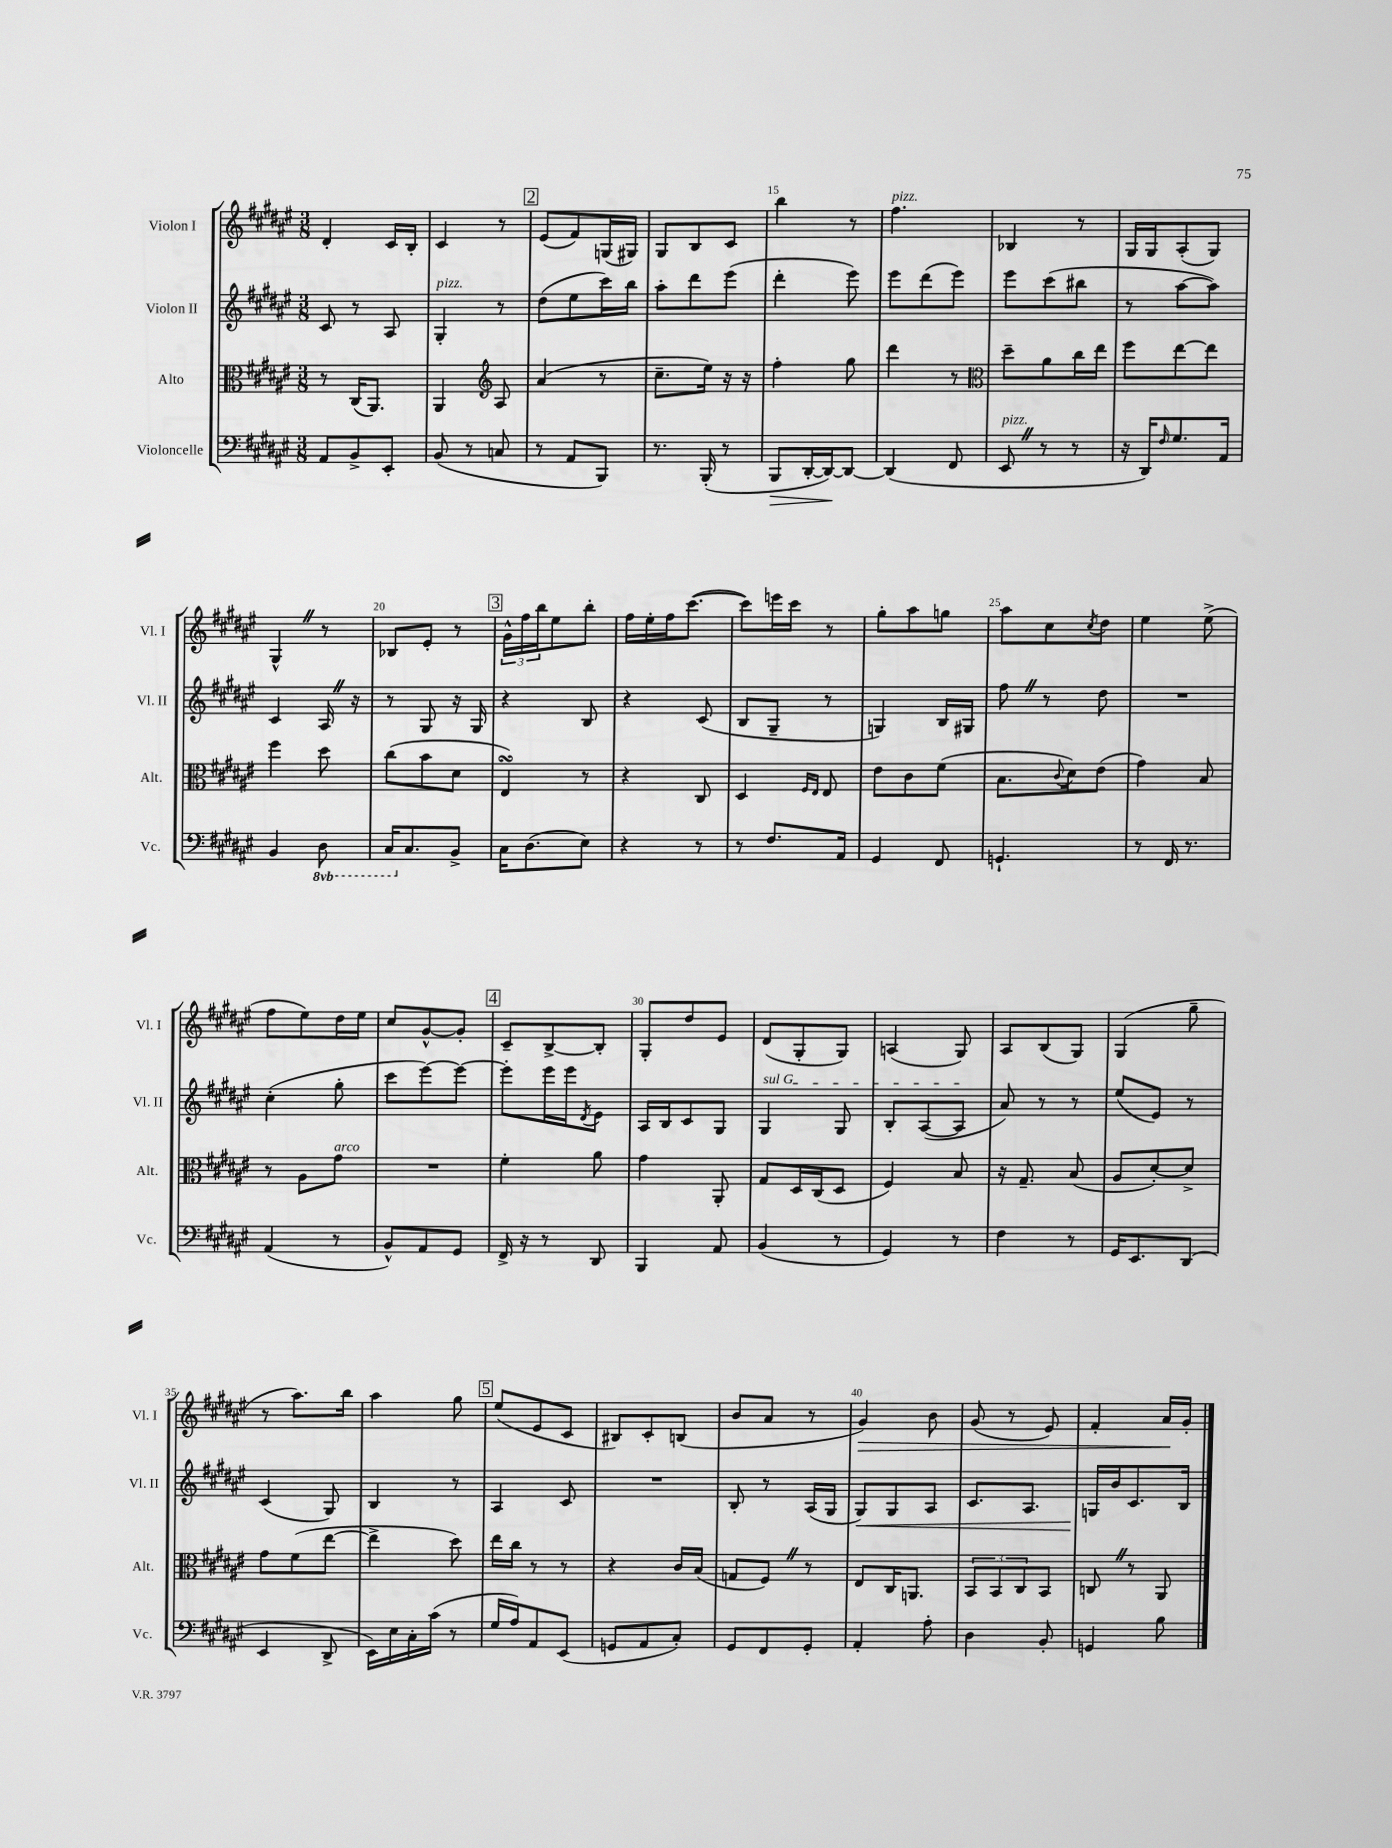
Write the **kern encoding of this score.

**kern	**kern	**kern	**kern
*staff4	*staff3	*staff2	*staff1
*clefF4	*clefC3	*clefG2	*clefG2
*k[f#c#g#d#a#e#]	*k[f#c#g#d#a#e#]	*k[f#c#g#d#a#e#]	*k[f#c#g#d#a#e#]
*M3/8	*M3/8	*M3/8	*M3/8
8AA#/L	8r	8c#/	4d#'/
8BB^/	(16C#/LK	8r	.
.	8.AA#/J)	.	.
8EE#'/J	.	8A#/	16c#/LL
.	.	.	16B'/JJ
=	=	=	=
(8BB/	4AA#/	4G#'/	4c#/
8r	.	.	.
*	*clefG2	*	*
8C/	8A#/	8r	8r
=	=	=	=
8r	(4a#/	(8dd#\L	(8e#/L
8AA#/L	.	8ee#\	8f#/)
8BBB/J)	8r	16ccc#\L)	(16G/L
.	.	16bb\JJ	16G#/JJ)
=	=	=	=
8.r	8.cc#~\L	8aa#'\L	8G#/L
.	.	8ddd#\	8B/
(16BBB'/	16ee#\Jk)	.	.
8r	16r	(8eee#\J	8c#/J
.	16r	.	.
=	=	=	=
8BBB/L	4ff#'\	4ddd#'\	4bb\
[16DD#'/L	.	.	.
16DD#/_J)	.	.	.
8DD#/_J	8gg#\	8eee#\)	8r
=	=	=	=
(4DD#/]	4ddd#\	8eee#\L	4.ff#\
.	.	(8ddd#\	.
8FF#/	8r	8eee#\J)	.
=	=	=	=
*	*clefC3	*	*
8EE#/	8dd#~\L	8eee#\L	4B-/
8r	8a#\	(8ccc#\	.
8r	16cc#\L	8bb#\J	8r
.	16ee#\JJ	.	.
=	=	=	=
16r	8ff#\L	8r	16G#/LL
16DD#/LK)	.	.	16G#/J
16qqF#/	.	.	.
8.G#/	[8ee#\	[8aa#\L	(8A#'/
.	8ee#\]J	8aa#\]J)	8G#/J)
16AA#/Jk	.	.	.
=	=	=	=
4BB/	4ff#\	4c#/	4G#^^/
8DD#\	8dd#\	16A#/	8r
.	.	16r	.
=	=	=	=
16CC#/LK	(8cc#\L	8r	8B-/L
8.C#/	.	.	.
.	8b\	8G#/	8e#'/J
8BB^/J	8d#\J	16r	8r
.	.	16G#/	.
=	=	=	=
16C#\LK	4E#/)	4r	24g#^^\LL
.	.	.	24ff#\
(8.D#\	.	.	.
.	.	.	24bb\J
.	.	.	8ee#\
8E#\J)	8r	8B/	8bb'\J
=	=	=	=
4r	4r	4r	16ff#\LL
.	.	.	16ee#'\
.	.	.	16ff#\J
.	.	.	([8.ccc#\J
8r	8C#/	(8c#/	.
=	=	=	=
8r	4D#/	8B/L	8ccc#\]L)
8.F#/L	.	8G#~/J	16eee\L
.	.	.	16ccc#\JJ
.	16qqF#/LL	.	.
.	16qqE#/JJ	.	.
.	8E#/	8r	8r
16AA#/Jk	.	.	.
=	=	=	=
4GG#/	8e#\L	4G/)	8gg#'\L
.	8c#\	.	8aa#\
8FF#/	(8f#\J	16B/LL	8gg\J
.	.	16G#/JJ	.
=	=	=	=
4.GG`/	8.B\L	8ff#\	8aa#\L
.	.	8r	8cc#\
.	8qqc#/	.	.
.	16d#\k)	.	.
.	.	.	8qcc#/
.	(8e#\J	8dd#\	8dd#\J
=	=	=	=
8r	4g#\)	4.r	4ee#\
16FF#/	.	.	.
8.r	.	.	.
.	8B/	.	(8ee#^\
=	=	=	=
(4AA#/	8r	(4cc#'\	8ff#\L
.	8A#\L	.	8ee#\)
8r	8g#\J	8gg#'\	16dd#\L
.	.	.	16ee#\JJ
=	=	=	=
8BB^^/L)	4.r	8ccc#\L	8cc#/L
8AA#/	.	[8eee#\)	[8g#^^/
8GG#/J	.	8eee#\_J	8g#'/]J
=	=	=	=
16FF#^/	4f#'\	8eee#'\]L	8c#~/L
16r	.	.	.
8r	.	16eee#\L	[8B^/
.	.	16eee#\J	.
.	.	8qd#/	.
8DD#/	8a#\	8e#\J	8B'/]J
=	=	=	=
4BBB/	4g#\	16A#/LL	8G#'/L
.	.	16B/J	.
.	.	8c#/	8dd#/
8AA#/	8AA#'/	8G#/J	8e#/J
=	=	=	=
(4BB/	8G#/L	4G#/	(8d#/L
.	16D#/L	.	8G#'/
.	(16C#/J	.	.
8r	8D#/J	8G#/	8G#/J)
=	=	=	=
4GG#/)	4F#/)	8B'/L	(4A/
.	.	([8A#/	.
8r	8B/	8A#/]J	8G#/)
=	=	=	=
4F#\	16r	8a#/)	8A#/L
.	8.G#~/	.	.
.	.	8r	(8B/
8r	(8B/	8r	8G#/J)
=	=	=	=
16GG#/LK	8A#/L	(8ee#/L	(4G#/
8.EE#/	.	.	.
.	[8d#'/)	8e#/J)	.
(8DD#/J	8d#^/]J	8r	8gg#~\
=	=	=	=
4EE#/	8g#\L	(4c#/	8r
.	(8f#\	.	8.aa#\L)
8DD#^/	[8ee#\J	8G#/)	.
.	.	.	16bb\Jk
=	=	=	=
16EE#\LL)	4ee#^\]	4B/	4aa#\
16E#\	.	.	.
16C#'\	.	.	.
(16c#\JJ	.	.	.
8r	8dd#\)	8r	8gg#\
=	=	=	=
16G#/LL	16ee#\LL	4A#/	(8ee#/L
16A#/J)	16cc#\JJ	.	.
8AA#/	8r	.	8e#/
(8EE#/J	8r	8c#/	8c#/J
=	=	=	=
8GG/L	4r	4.r	8B#/L)
8AA#/	.	.	8c#'/
8C#'/J)	16c#/LL	.	(8B/J
.	(16B/JJ	.	.
=	=	=	=
8GG#/L	8G/L	8B'/	8b/L
8FF#/	8F#/J)	8r	8a#/J
8GG#'/J	8r	(16A#/LL	8r
.	.	16G#/JJ	.
=	=	=	=
4AA#'/	8E#/L	8G#/L)	4g#/)
.	16C#/K	8G#/	.
.	8.AA/J	.	.
8A#'\	.	8A#/J	8b\
=	=	=	=
4D#\	12BB/L	8.c#/L	(8g#/
.	12BB/	.	.
.	.	.	8r
.	12C#/	.	.
.	.	8.A#/J	.
8BB'/	8BB/J	.	8e#/)
=	=	=	=
4GG/	8C/	16G/LL	4f#'/
.	.	16b/J	.
.	8r	8.c#/	.
8B\	8AA#/	.	16a#/LL
.	.	16B/Jk	16g#'/JJ
==	==	==	==
*-	*-	*-	*-
